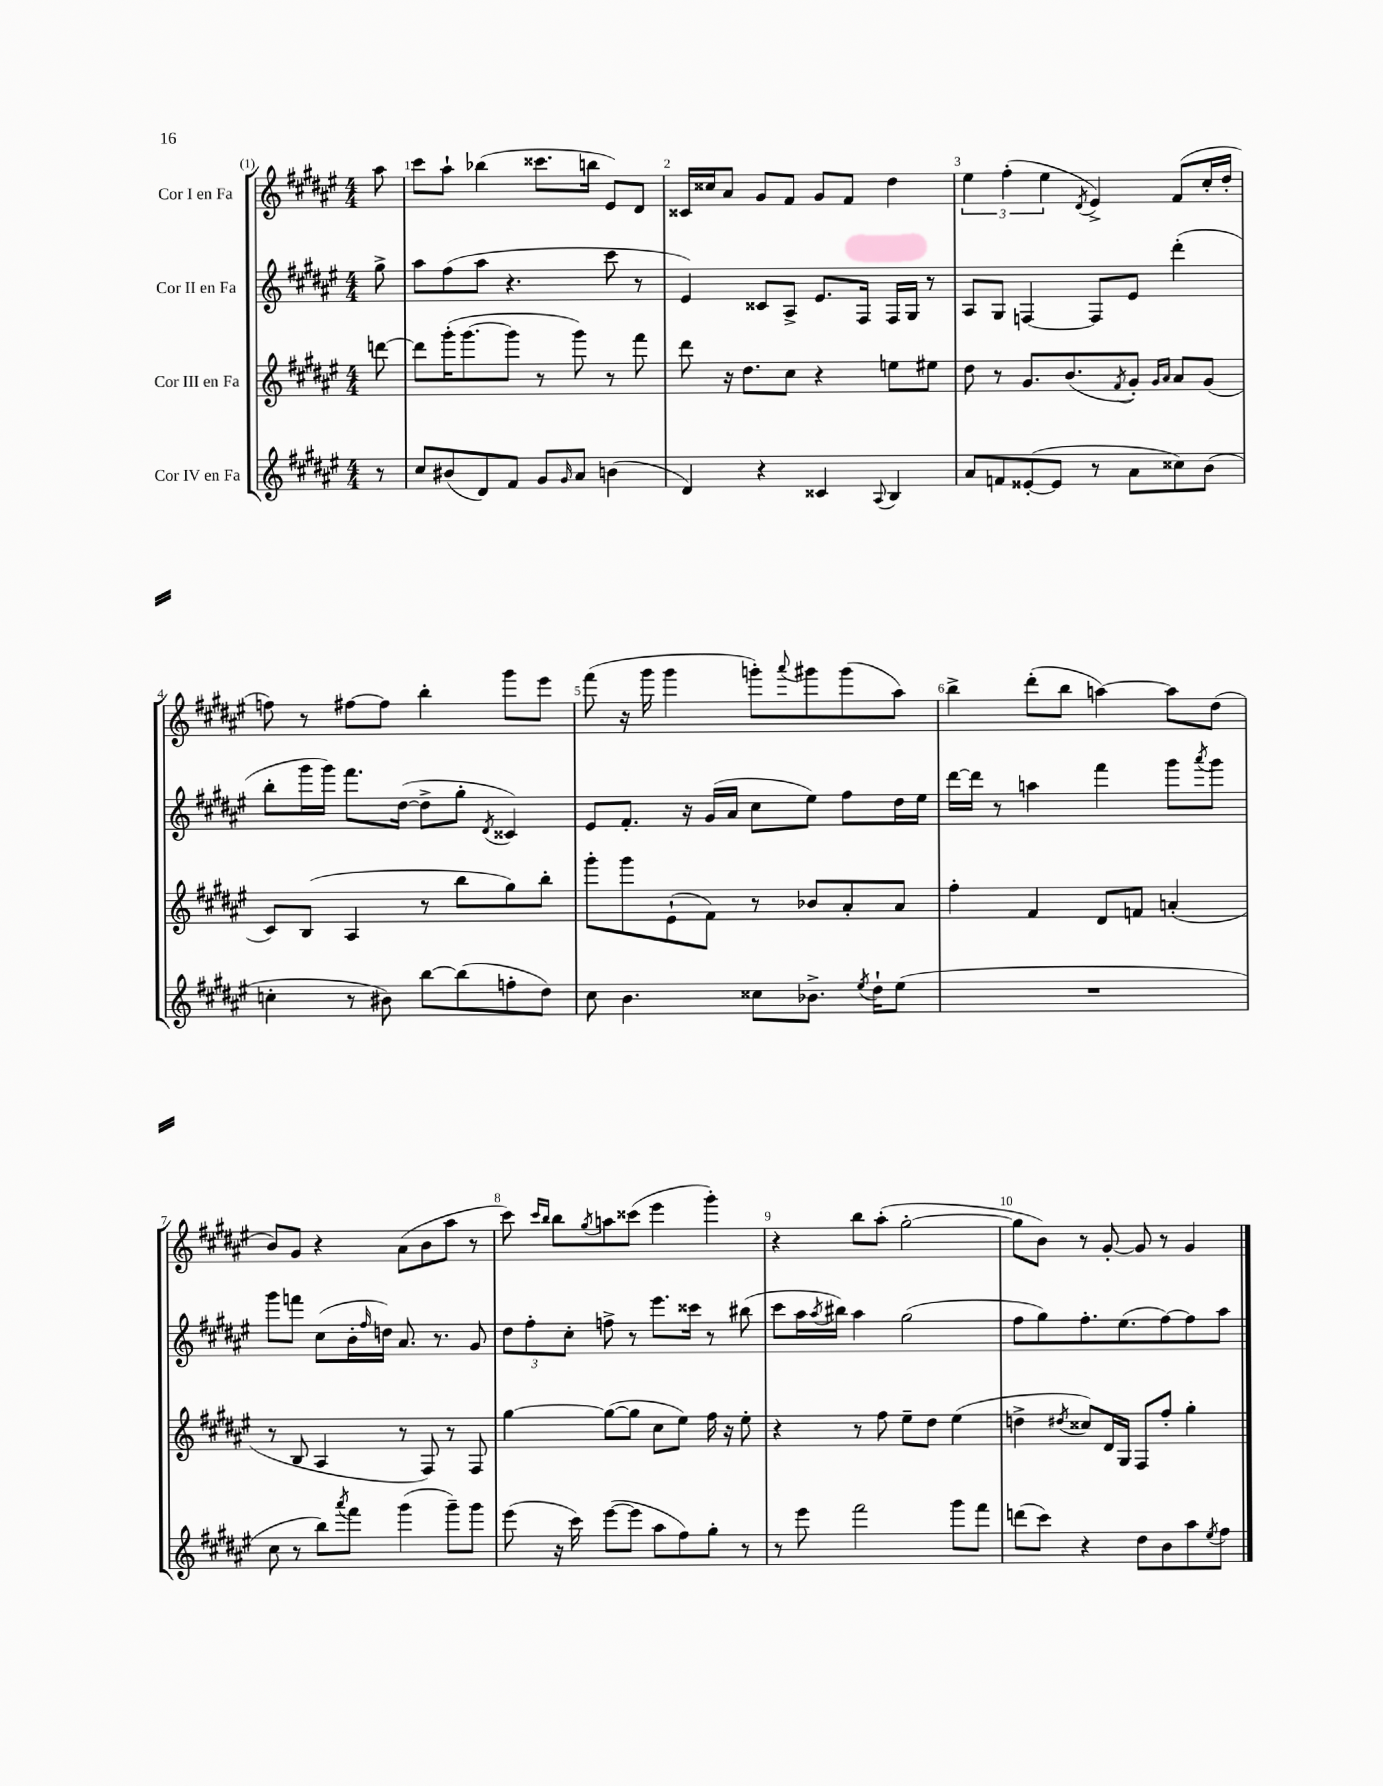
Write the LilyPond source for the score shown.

<<
\new StaffGroup <<
\new Staff = "s0" \with { instrumentName = "Cor I en Fa" } {
    \clef treble \key fis \major \numericTimeSignature \time 4/4 \partial 8
    ais''8 |
    cis'''8 ais''8-! bes''4( cisis'''8. b''16 eis'8) dis'8 |
    cisis'16 cisis''16 ais'8 gis'8 fis'8 gis'8 fis'8 dis''4 |
    \tuplet 3/2 { eis''4 fis''4-.( eis''4 } \acciaccatura { dis'8 } eis'4->) fis'8( cis''16-. dis''16-. |
    f''8) r8 fis''8~ fis''8 b''4-. gis'''8 eis'''8 |
    fis'''8( r16 gis'''16 gis'''4 g'''8-.) \appoggiatura { ais'''8 } gis'''8 gis'''8( ais''8) |
    b''4-> dis'''8-.( b''8 a''4~) a''8 dis''8( |
    b'8) gis'8 r4 ais'8( b'8 ais''8 r8 |
    cis'''8) \grace { cis'''16 b''16 } b''8 \acciaccatura { gis''8 } a''8 cisis'''8( eis'''4 gis'''4-.) |
    r4 b''8 ais''8-.( gis''2~-. |
    gis''8 b'8) r8 gis'8~-. gis'8 r8 gis'4 \bar "|." |
}
\new Staff = "s1" \with { instrumentName = "Cor II en Fa" } {
    \clef treble \key fis \major \numericTimeSignature \time 4/4 \partial 8
    gis''8-> |
    ais''8 fis''8( ais''8 r4. cis'''8 r8 |
    eis'4) cisis'8 ais8-> eis'8. fis16 fis16 gis16 r8 |
    ais8 gis8 f4~ f8 eis'8 dis'''4-.( |
    b''8-. gis'''16 gis'''16) fis'''8. dis''16~( dis''8-> gis''8-. \acciaccatura { dis'8 } cisis'4) |
    eis'8 fis'8.-. r16 gis'16( ais'16 cis''8 eis''8) fis''8 dis''16 eis''16 |
    dis'''16~ dis'''16 r8 a''4 fis'''4 gis'''8 \acciaccatura { ais'''8 } gis'''8 |
    gis'''8 f'''8 cis''8( b'16-. \grace { fis''16 } d''16) ais'8. r8. gis'8 |
    \tuplet 3/2 { dis''8 fis''8-. cis''8-. } f''8-> r8 eis'''8. cisis'''16 r8 bis''8( |
    cis'''8 ais''16 \acciaccatura { ais''8 } bis''16) ais''4 gis''2( |
    fis''8 gis''8) fis''8.-. eis''8.( fis''8~) fis''8 ais''8 \bar "|." |
}
\new Staff = "s2" \with { instrumentName = "Cor III en Fa" } {
    \clef treble \key fis \major \numericTimeSignature \time 4/4 \partial 8
    d'''8~ |
    d'''8 gis'''16-.( gis'''8.~ gis'''8 r8 gis'''8) r8 fis'''8 |
    dis'''8 r16 dis''8. cis''8 r4 e''8 eis''8 |
    dis''8 r8 gis'8. b'8.( \acciaccatura { fis'8 } gis'8-.) \grace { gis'16 ais'16 } ais'8 gis'8( |
    cis'8) b8( ais4 r8 b''8 gis''8) b''8-. |
    gis'''8-. gis'''8 eis'8-!( fis'8) r8 bes'8 ais'8-. ais'8 |
    fis''4-. fis'4 dis'8 f'8 a'4-.( |
    r8 b8 ais4 r8 fis8) r8 fis8 |
    gis''4~ gis''8~( gis''8 cis''8 eis''8) fis''16 r16 eis''8-. |
    r4 r8 fis''8 eis''8-- dis''8 eis''4( |
    d''4-> \acciaccatura { dis''8 } cisis''8) dis'16 gis16 fis8 fis''8-. gis''4-. \bar "|." |
}
\new Staff = "s3" \with { instrumentName = "Cor IV en Fa" } {
    \clef treble \key fis \major \numericTimeSignature \time 4/4 \partial 8
    r8 |
    cis''8 bis'8( dis'8) fis'8 gis'8 \grace { gis'16 } ais'8 b'4( |
    dis'4) r4 cisis'4 \appoggiatura { ais8 } b4 |
    ais'8 f'8 eisis'8~-.( eisis'8 r8 ais'8 cisis''8) b'8( |
    c''4-. r8 bis'8) b''8~ b''8( f''8-. dis''8) |
    cis''8 b'4. cisis''8 bes'8.-> \acciaccatura { eis''8 } dis''16-! eis''8( |
    R1 |
    cis''8 r8 b''8) \acciaccatura { ais'''8 } fis'''8 gis'''4( gis'''8--) gis'''8 |
    eis'''8( r16 cis'''16) eis'''8~( eis'''8 ais''8 fis''8) gis''8-. r8 |
    r8 eis'''8 fis'''2 gis'''8 fis'''8 |
    d'''8( cis'''8) r4 dis''8 b'8 ais''8 \acciaccatura { eis''8 } fis''8 \bar "|." |
}
>>
>>
\layout { \context { \Score \override BarNumber.break-visibility = ##(#f #t #t) barNumberVisibility = #all-bar-numbers-visible } }
